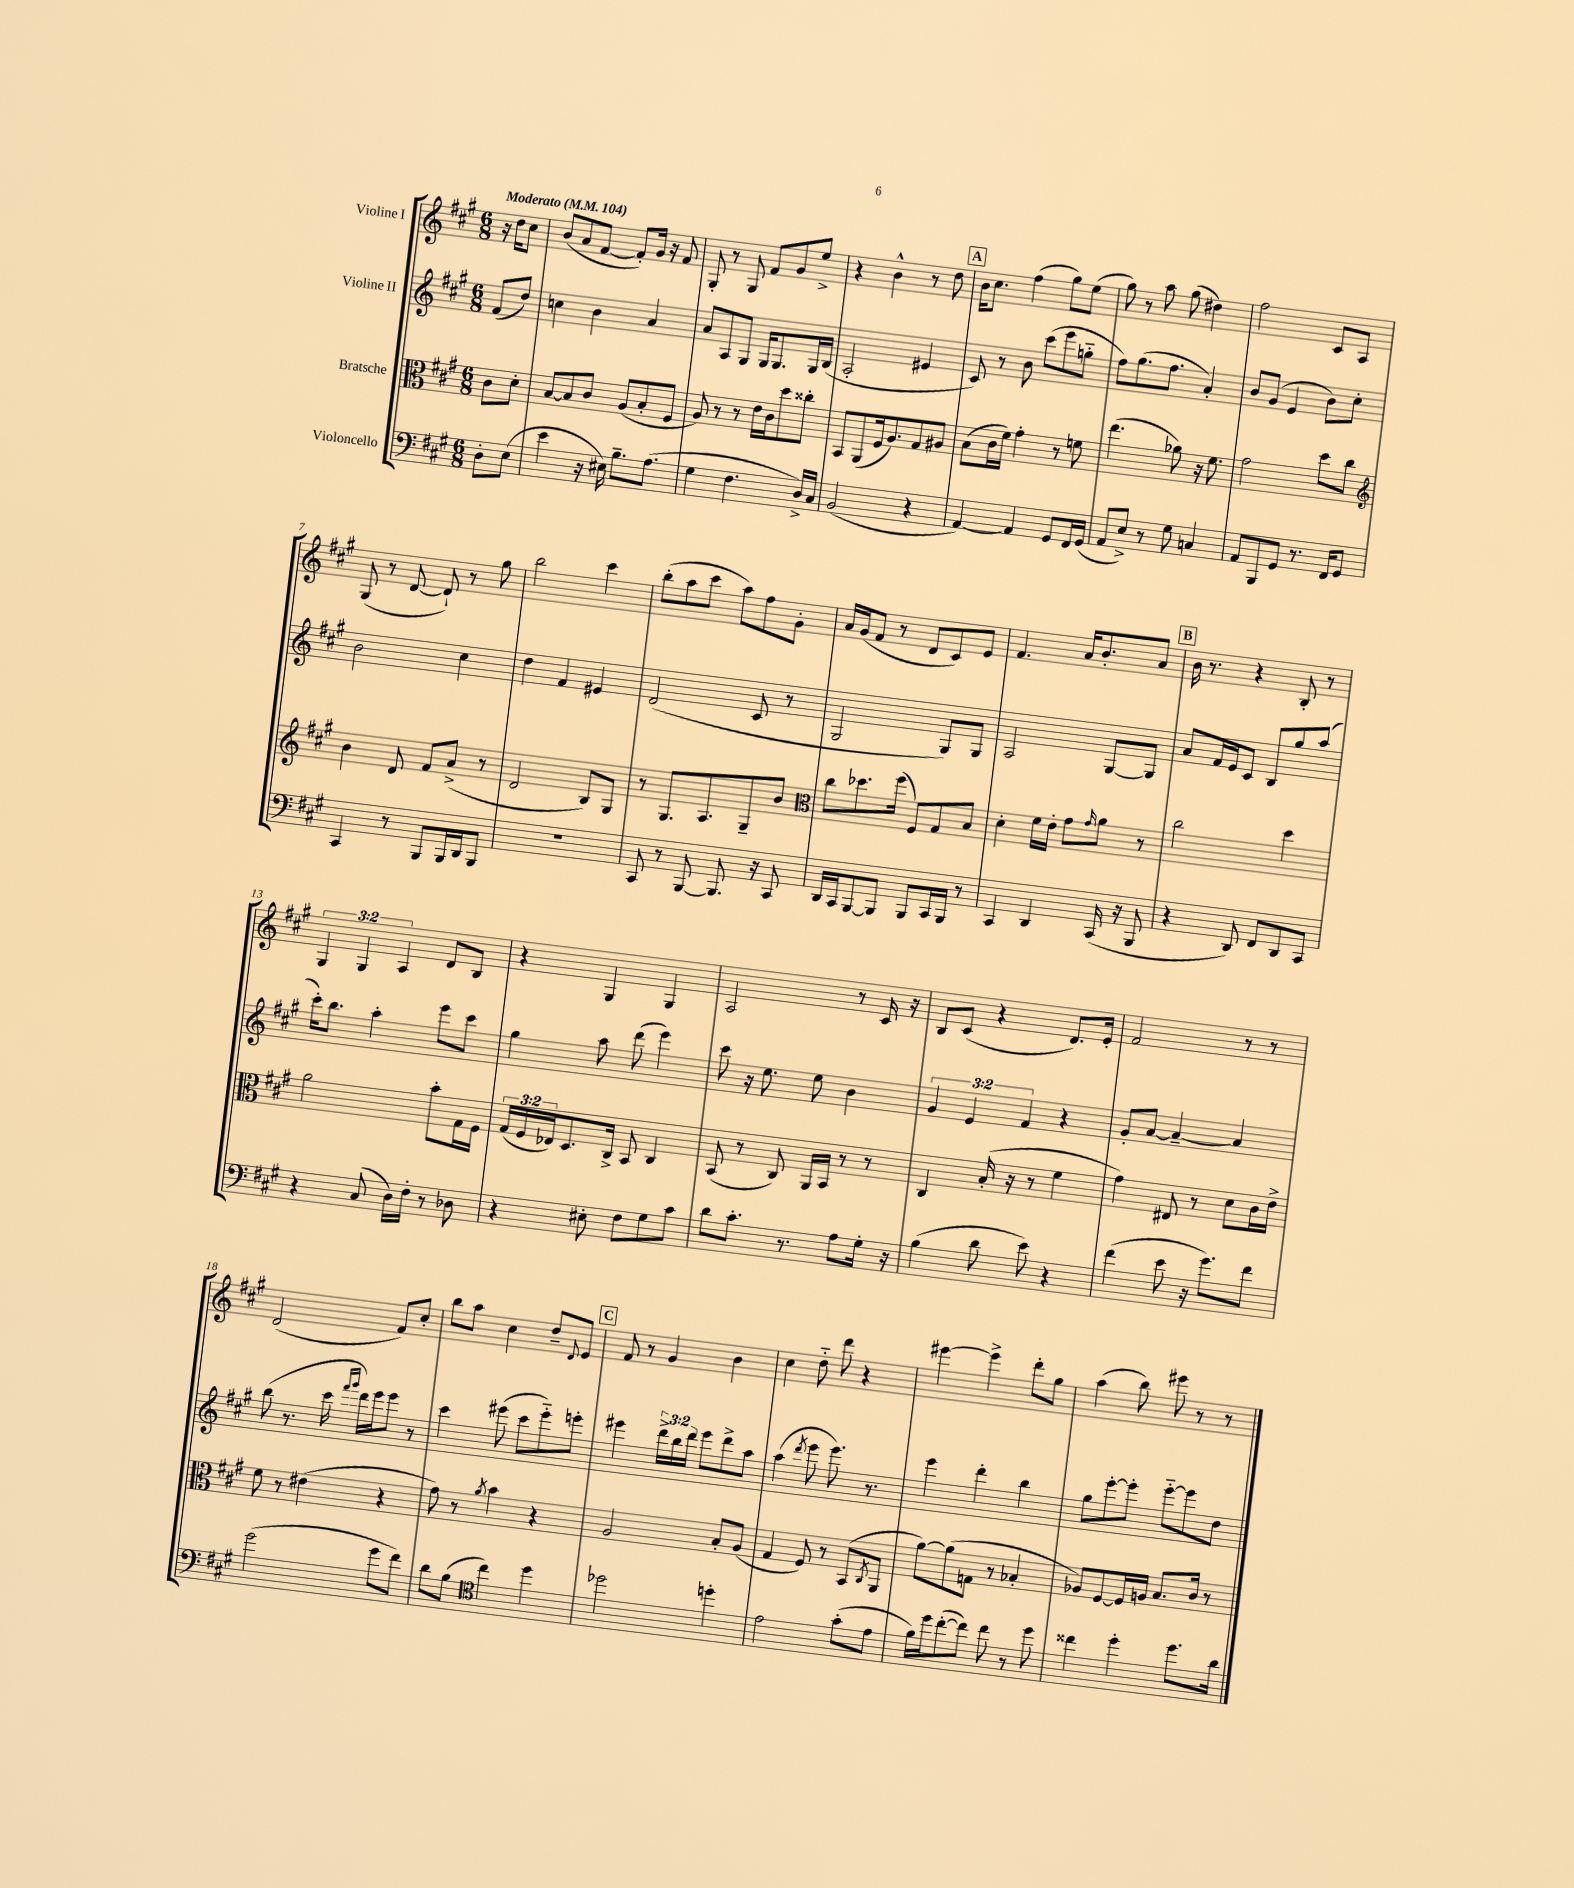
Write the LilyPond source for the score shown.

<<
\new StaffGroup <<
\new Staff = "s0" \with { instrumentName = "Violine I" } {
    \clef treble \key a \major \numericTimeSignature \time 6/8 \override Staff.TupletNumber.text = #tuplet-number::calc-fraction-text \partial 4 \tempo "Moderato" 4 = 104
    r16 d''16 cis''8 |
    b'8( a'8 fis'8~ fis'8-.) gis'16 r16 fis'8 |
    gis8-. r8 gis8 fis'8 gis'8 e''8-> |
    r4 b'4-^ r8 d''8 |
    \mark \markup { \box "A" } b'16 cis''8. fis''4( gis''8) e''8( |
    gis''8) r8 a''8 gis''8( dis''4) |
    fis''2 cis'8 a8 |
    gis8( r8 d'8~ d'8-!) r8 gis''8 |
    b''2 cis'''4 |
    b''8-.( a''8 cis'''8 a''8) fis''8 gis'8-. |
    a'16 gis'16( fis'8 r8 d'8 cis'8) e'8 |
    fis'4. a'16 b'8.-. a'8 |
    \mark \markup { \box "B" } b'16 r8. r4 b8-. r8 |
    \tuplet 3/2 { gis4 gis4 a4 } d'8 b8 |
    r4 gis4 gis4 |
    a2 r8 cis'16 r16 |
    b8 cis'8( r4 d'8.) e'16-. |
    fis'2 r8 r8 |
    d'2( fis'8) cis''8-. |
    b''8 a''8 cis''4 d''8-- \appoggiatura { d'8 } e'8 |
    \mark \markup { \box "C" } fis'8 r8 gis'4 b'4 |
    cis''4 d''8-_ d'''8 r4 |
    eis'''4~ eis'''4-> d'''8-. gis''8 |
    a''4( b''8) eis'''8 r8 r8 \bar "|." |
}
\new Staff = "s1" \with { instrumentName = "Violine II" } {
    \clef treble \key a \major \numericTimeSignature \time 6/8 \override Staff.TupletNumber.text = #tuplet-number::calc-fraction-text \partial 4
    fis'8( d''8) |
    c''4 b'4 a'4 |
    a'8 a8 gis8 gis16 gis8. gis16 b16( |
    a2-. eis'4 |
    \mark \markup { \box "A" } cis'8) r8 b'8 cis'''8( e'''8 g''8-_ |
    fis''8) gis''8.( fis''8. a'4-.) |
    b'8 gis'8( e'4 b'8) cis''8-. |
    b'2 cis''4 |
    d''4 fis'4 eis'4 |
    d'2( cis'8 r8 |
    gis2 gis8) gis8 |
    a2 gis8~ gis8 |
    \mark \markup { \box "B" } a'8 fis'16 e'16 cis'8 b8 gis''8 a''8( |
    cis'''16-.) b''8. a''4-. e'''8 cis'''8 |
    gis''4 a''8 d'''8( e'''4) |
    cis'''8 r16 e''8. e''8 b'4 |
    \tuplet 3/2 { gis'4 e'4 fis'4 } r4 |
    gis'8-. a'8~ a'4~-- a'4 |
    b''8( r8. cis'''16 \grace { fis'''16 gis'''16 } d'''16) e'''16 e'''8 r8 |
    cis'''4 eis'''8( cis'''8 eis'''8-_) e'''8-. |
    \mark \markup { \box "C" } eis'''4 \tuplet 3/2 { d'''16-> b''16 d'''16 } eis'''8 d'''8-> a''8 |
    a''4( \acciaccatura { d'''8 } e'''8 e'''8.) r8. |
    e'''4 d'''4-. b''4 |
    gis''8 e'''8~-. e'''8-. e'''8~-_ e'''8 d''8 \bar "|." |
}
\new Staff = "s2" \with { instrumentName = "Bratsche" } {
    \clef alto \key a \major \numericTimeSignature \time 6/8 \override Staff.TupletNumber.text = #tuplet-number::calc-fraction-text \partial 4
    cis'8 d'8-. |
    b8~ b8 cis'8 a8( b8-. fis8 |
    a8) r8 r8 e'16 cis'16 d''8 cisis''8-. |
    b,8 a,8( fis16 a8.) gis8 ais8 |
    \mark \markup { \box "A" } b8( cis'16 fis'16) gis'4-. r8 f'8 |
    e''4.( aes'8) r16 fis'8. |
    gis'2 d''8 cis''8 |
    \clef treble b'4 d'8 fis'8 a'8->( r8 |
    d'2 b8) gis8 |
    r8 gis8. a8. gis8-- b'8 |
    \clef alto cis''8 des''8. fis''16( fis8) gis8 b8 |
    d'4-. fis'16 e'16-. gis'8 \grace { gis'16 } a'8 r8 |
    \mark \markup { \box "B" } cis''2 d''4 |
    a'2 b'8-. gis16 fis16 |
    \tuplet 3/2 { gis16( fis16 ees16) } d8. cis16-> b,8 cis4 |
    b,8( r8 cis8) a,16 b,16 r8 r8 |
    cis4 b16-.( r16 r8 fis'4 |
    gis'4) eis8 r8 d'8 cis'16 e'16-> |
    fis'8 r8 eis'4( r4 |
    gis'8) r8 \acciaccatura { a'8 } b'4 r4 |
    \mark \markup { \box "C" } a2 b8-. a8( |
    gis4 fis8) r8 b,8( \acciaccatura { cis8 } a,8 |
    a'8~) a'8( g8 r8 bes4-. |
    aes8) fis8~ fis16 a16 b8. cis'16 r8 \bar "|." |
}
\new Staff = "s3" \with { instrumentName = "Violoncello" } {
    \clef bass \key a \major \numericTimeSignature \time 6/8 \partial 4
    d8-. e8( |
    e'4 r16 eis16) b8.-- a8.( |
    gis4 fis4. d16->) cis16 |
    b,2( r4 |
    \mark \markup { \box "A" } a,4~) a,4 gis,8 fis,16 gis,16( |
    a,8 e8->) r8 gis8 c4 |
    a,8 b,,8 gis,8 r8. fis,16 gis,8 |
    cis,4 r8 b,,8 b,,16 d,16 b,,8 |
    R2. |
    cis,8 r8 b,,8~ b,,8. r16 cis,8 |
    d,16 cis,16 b,,8~ b,,8 b,,8 cis,16 b,,16 r8 |
    cis,4 d,4 cis,16( r16 b,,8 |
    \mark \markup { \box "B" } r4 d,8) fis,8 d,8 cis,8 |
    r4 cis8( d16) fis16-. r8 des8 |
    r4 eis8-. fis8 gis8 cis'8 |
    d'8 cis'8.-. r8. a8 gis16-. r16 |
    b4( d'8 e'8) r4 |
    fis'4( e'8 r16 gis'8.) fis'8 |
    gis'2( gis'8 fis'8) |
    d'8 b8( \clef tenor cis''4) d''4 |
    \mark \markup { \box "C" } des''2 d''4-. |
    e'2 gis'8-.( e'8 |
    fis'16) d''16 cis''8~-.( cis''8) cis''8 r8 d''8 |
    cisis''4 d''4-. d''8. a'16 \bar "|." |
}
>>
>>
